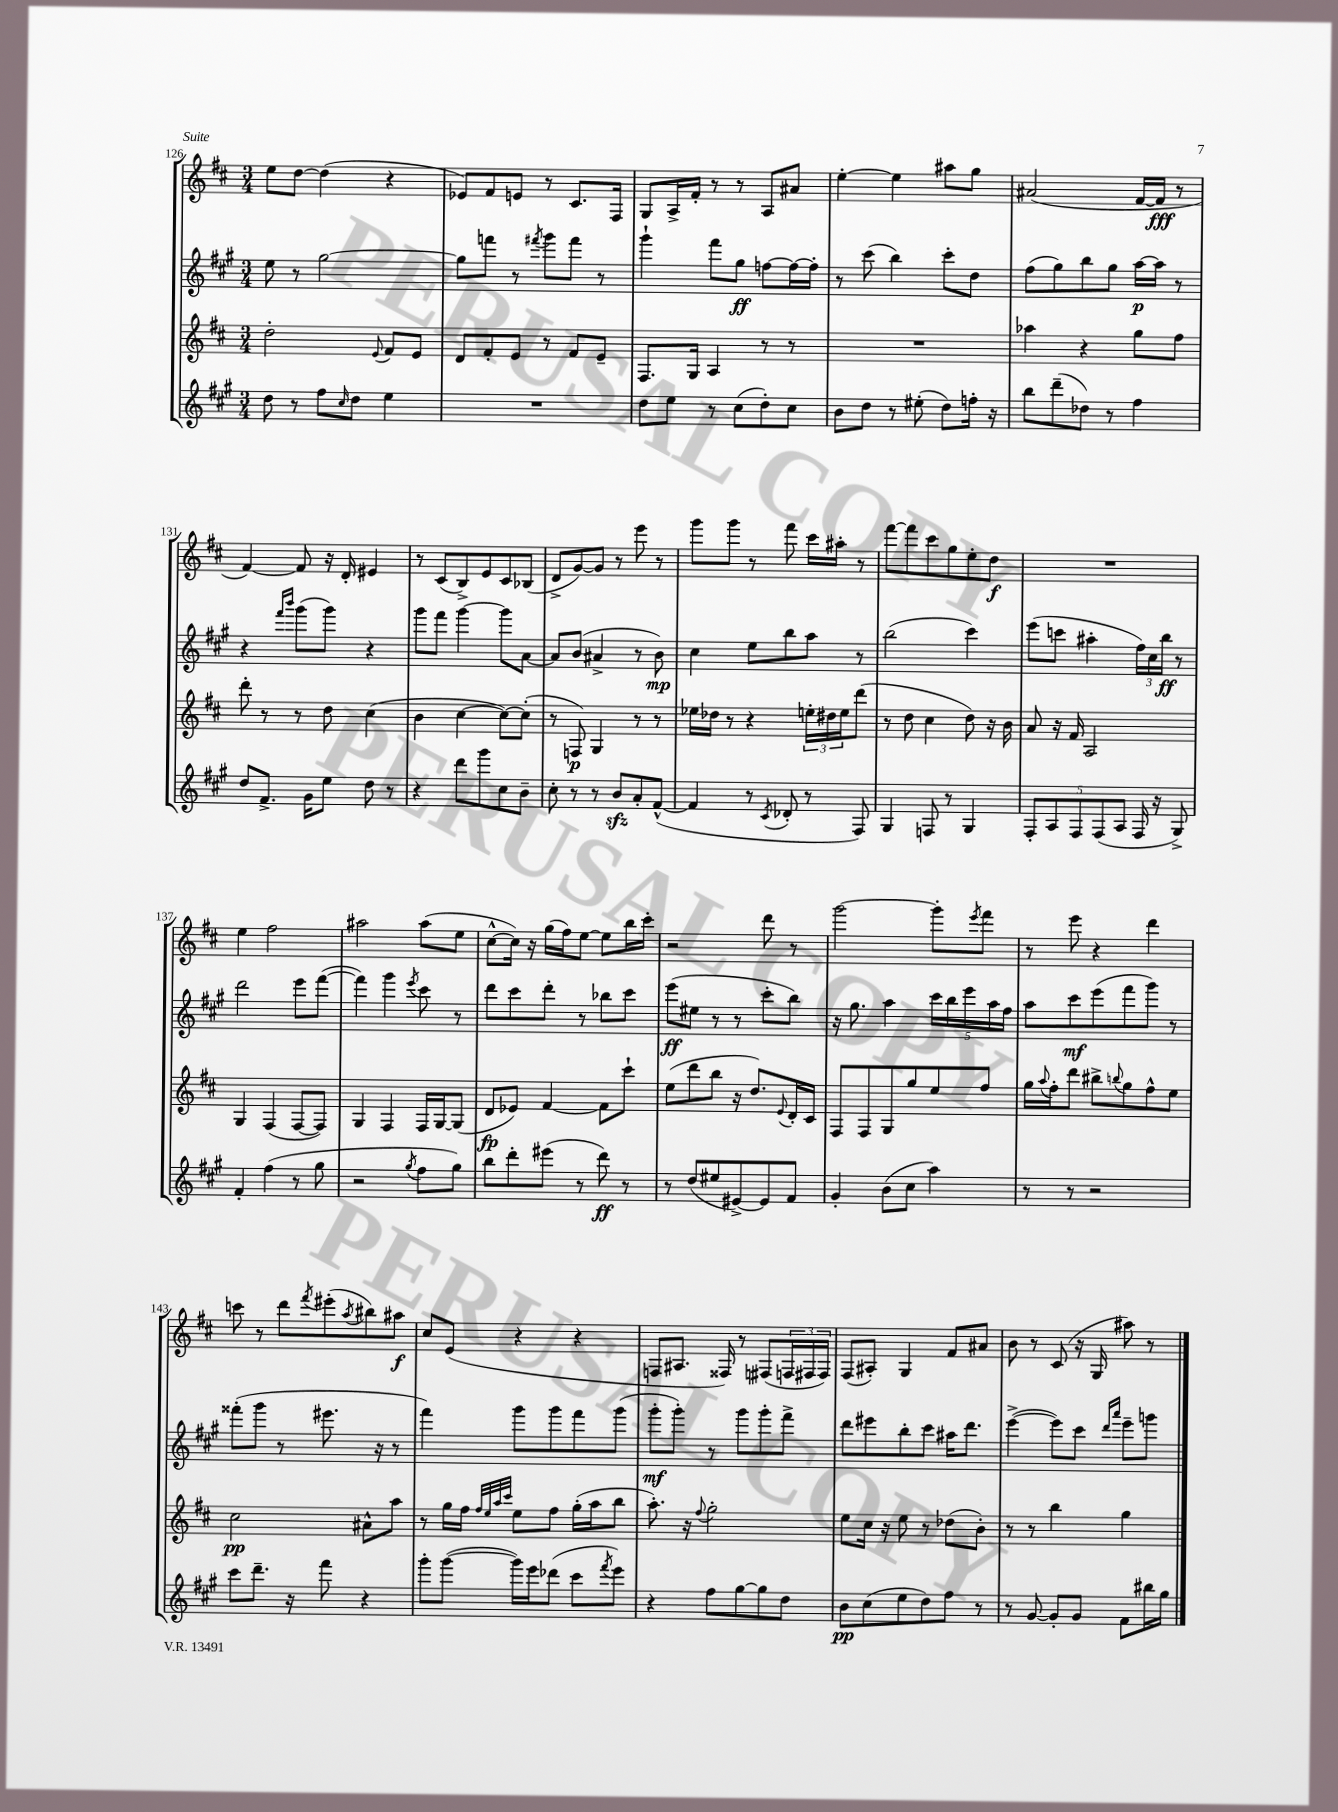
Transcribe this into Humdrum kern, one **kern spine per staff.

**kern	**kern	**kern	**kern
*staff4	*staff3	*staff2	*staff1
*clefG2	*clefG2	*clefG2	*clefG2
*k[f#c#g#]	*k[f#c#]	*k[f#c#g#]	*k[f#c#]
*M3/4	*M3/4	*M3/4	*M3/4
8dd\	2dd'\	8ee\	8ee\L
8r	.	8r	[8dd\J
8ff#\L	.	[2gg#\	(4dd\]
16qqcc#/	.	.	.
8dd\J	.	.	.
.	8qqe/	.	.
4ee\	8f#/L	.	4r
.	8e/J	.	.
=	=	=	=
2.r	8d/L	8gg#\]L	8e-/L)
.	8f#'/	8fff\J	8f#/
.	8e/J	8r	8e/J
.	.	8qfff#/	.
.	8r	8ggg#\L	8r
.	8f#/L	8fff#\J	8.c#/L
.	8e~/J	8r	.
.	.	.	16F#/Jk
=	=	=	=
8dd\L	8.F#/L	4ggg#`\	8G/L
8ee\J	.	.	16A^/L
.	16G/Jk	.	16f#'/JJ
8r	4A/	8fff#\L	8r
(8cc#\L	.	8gg#\J	8r
8dd'\)	8r	[8ff\L	8A/L
8cc#\J	8r	16ff\_L	8a#/J
.	.	16ff'\]JJ	.
=	=	=	=
8b\L	2.r	8r	[4ee'\
8dd\J	.	(8ccc#\	.
8r	.	4bb\)	4ee\]
(8ee#'\	.	.	.
8dd\L)	.	8ccc#'\L	8aa#\L
16ff'\Jk	.	8dd\J	8gg\J
16r	.	.	.
=	=	=	=
8bb\L	4aa-\	(8ff#\L	(2a#/
(8ddd~\	.	8gg#\)	.
8dd-\J)	4r	8bb\	.
8r	.	8gg#\J	.
4ff#\	8gg\L	[16aa\LL	[16f#/LL
.	.	16aa\]JJ	16f#/]JJ
.	8ff#\J	8r	8r
=	=	=	=
8dd/L	8ddd'\	4r	[4f#/)
8.f#^/J	8r	.	.
.	.	16qqfff#/LL	.
.	.	16qqbbb/JJ	.
.	8r	(8ggg#\L	8f#/]
16g#\LK	.	.	.
8ee\J	8dd\	8ggg#\J)	16r
.	.	.	16d'/
8dd\	(4cc#\	4r	4e#/
8r	.	.	.
=	=	=	=
4r	4b\	8ggg#\L	8r
.	.	8fff#\J	(8c#/L
8ddd\L	[4cc#\	[4ggg#\	8B^/)
8ggg#\	.	.	8e/
8cc#\	8cc#\_L)	8ggg#\]L	8c#/
8b~\J	(8cc#'\]J	[8a\J	(8B-/J
=	=	=	=
8cc#'\	8r	8a/]L	8d^/L
8r	8F/)	(8b/J	[8g/)
8r	4G/	4a#^/	8g/]J
8b/L	.	.	8r
8a'/	8r	8r	8eee\
([8f#^^/J	8r	8b\)	8r
=	=	=	=
4f#/]	16ee-\LL	4cc#\	8ggg\L
.	16dd-\JJ	.	.
.	8r	.	8ggg\J
8r	4r	8ee\L	8r
8qc#/	.	.	.
8d-'/	.	8bb\	8fff#\
8r	24ee'\LL	8aa\J	16ccc#\LL
.	24dd#\	.	.
.	.	.	16aa#'\JJ
.	24ee\J	.	.
8F#/)	(8ddd\J	8r	8r
=	=	=	=
4G#/	8r	(2bb\	[8fff#\L
.	8dd\	.	8fff#\]
8F/	4cc#\	.	8ccc#\
8r	.	.	8gg\
4G#/	8dd\)	4ccc#\)	8ee'\
.	16r	.	8dd\J
.	16b\	.	.
=	=	=	=
10F#'/L	8a/	(8eee\L	2.r
10A/	.	.	.
.	16r	8ccc\J	.
.	16f#/	.	.
10F#/	.	.	.
.	2A/	4aa#'\	.
(10F#/	.	.	.
10A/J	.	.	.
16F#/	.	24ff#\LL)	.
.	.	24cc#\	.
16r	.	.	.
.	.	24bb\JJ	.
8G#^/)	.	8r	.
=	=	=	=
4f#'/	4G/	2ddd\	4ee\
(4ff#\	(4F#/	.	2ff#\
8r	[8F#/L	8eee\L	.
8gg#\	8F#/]J)	([8fff#\J	.
=	=	=	=
2r	4G/	4fff#\])	2aa#\
.	4F#/	4ggg#\	.
8qgg#/	.	8qeee/	.
8ff#\L	16F#/LL	8ccc#\	(8aa#\L
.	[16G/J	.	.
8gg#\J)	(8G/]J	8r	8ee\J
=	=	=	=
8bb\L	8d/L	8ddd\L	[8cc#^^\L
8ddd'\	8e-/J)	8ccc#\	16cc#\]Jk)
.	.	.	16r
(8eee#\J	[4f#/	8ddd'\J	(16gg\LL
.	.	.	16ff#\J)
8r	.	8r	[8ee\J
8ddd\)	8f#\]L	8bb-\L	8ee\]L
8r	8ccc#`\J	8ccc#\J	16bb\L
.	.	.	16ccc#'\JJ
=	=	=	=
8r	(8ee\L	(8eee\L	2r
(8dd/L	8ddd\	8ee#\J	.
8ee#/	8bb\J	8r	.
[8e#^/)	16r	8r	.
.	8.dd/L)	.	.
8e#/]	.	8ccc#'\L	8ddd\
.	8qqe/	.	.
8f#/J	16d'/L	8bb\J)	8r
.	16c#/JJ	.	.
=	=	=	=
4g#'/	8F#/L	16r	[2ggg\
.	.	8.gg#\	.
.	8F#/	.	.
(8b\L	8G/	4aa\	.
8cc#\J	8gg/	.	.
4aa\)	8ee/	20ccc#\LL	8ggg'\]L
.	.	20bb\	.
.	.	20eee\	.
.	.	.	8qeee/
.	8ff#/J	.	8fff#\J
.	.	20aa\	.
.	.	20ff#\JJ	.
=	=	=	=
8r	16gg\LL	8aa\L	8r
.	8qqaa/	.	.
.	16ff#'\J	.	.
8r	8ddd\J	8ccc#\	8eee\
2r	8bb#^\L	(8eee\	4r
.	8qqbb/	.	.
.	8gg\	8fff#\	.
.	8ff#^^\	8ggg#\J)	4ddd\
.	8ee\J	8r	.
=	=	=	=
8ccc#\L	2cc#\	(8fff##'\L	8ccc\
8.ddd~\J	.	8ggg#\J	8r
.	.	8r	8ddd\L
16r	.	.	.
.	.	.	8qfff#/
8fff#\	.	8.eee#\	(8eee#'\
.	.	.	8qaa/
4r	8a#^^\L	.	8bb#\)
.	.	16r	.
.	8aa\J	8r	8aa#\J
=	=	=	=
8ggg#'\L	8r	4fff#\)	8cc#/L
([8ggg#\J	16gg\LL	.	(8e/J
.	16ff#\JJ	.	.
.	32qqff#/LLL	.	.
.	32qqee/	.	.
.	32qqaa/	.	.
.	32qqccc#/JJJ	.	.
16ggg#\]LL)	8ee\L	8ggg#\L	4r
16eee\J	.	.	.
(8ddd-\J	8ff#\J	8ggg#\	.
8ccc#\L	(16gg'\LL	8fff#\	4r
.	16aa\J	.	.
8qfff#/	.	.	.
8eee\J)	8bb\J	(8ggg#\J	.
=	=	=	=
4r	8.aa'\)	8ggg#'\L	8F/L
.	.	8ggg#'\J)	8.A#/J
.	16r	.	.
.	8qqff#/	.	.
8ff#\L	2gg'\	8r	.
.	.	.	16F##/)
[8gg#\	.	8ggg#\L	8r
8gg#\]	.	8ggg#'\	(8F#/L
8dd\J	.	8fff#^\J	24F/L
.	.	.	24F#/
.	.	.	24F#/JJ)
=	=	=	=
8b\L	8ee\L	8ddd\L	(8F#/L
(8cc#\	16cc#\Jk	8eee#\	8A#'/J)
.	16r	.	.
8ee\	8ee\	8bb'\	4G/
8dd\)	8r	8ccc#\J	.
8ff#\J	(8dd-\L	16aa#\LK	8f#/L
.	.	8.ddd\J	.
8r	8b'\J)	.	8a#/J
=	=	=	=
8r	8r	([4eee^\	8b\
[8g#/	8r	.	8r
8g#'/]L	4bb\	8eee\]L)	(8c#/
8g#/J	.	8ccc#\J	16r
.	.	.	16G/
.	.	16qqddd/LL	.
.	.	16qqaaa/JJ	.
8f#\L	4gg\	8eee~\L	8aa#\)
16bb#\L	.	8ggg\J	8r
16gg#\JJ	.	.	.
==	==	==	==
*-	*-	*-	*-
